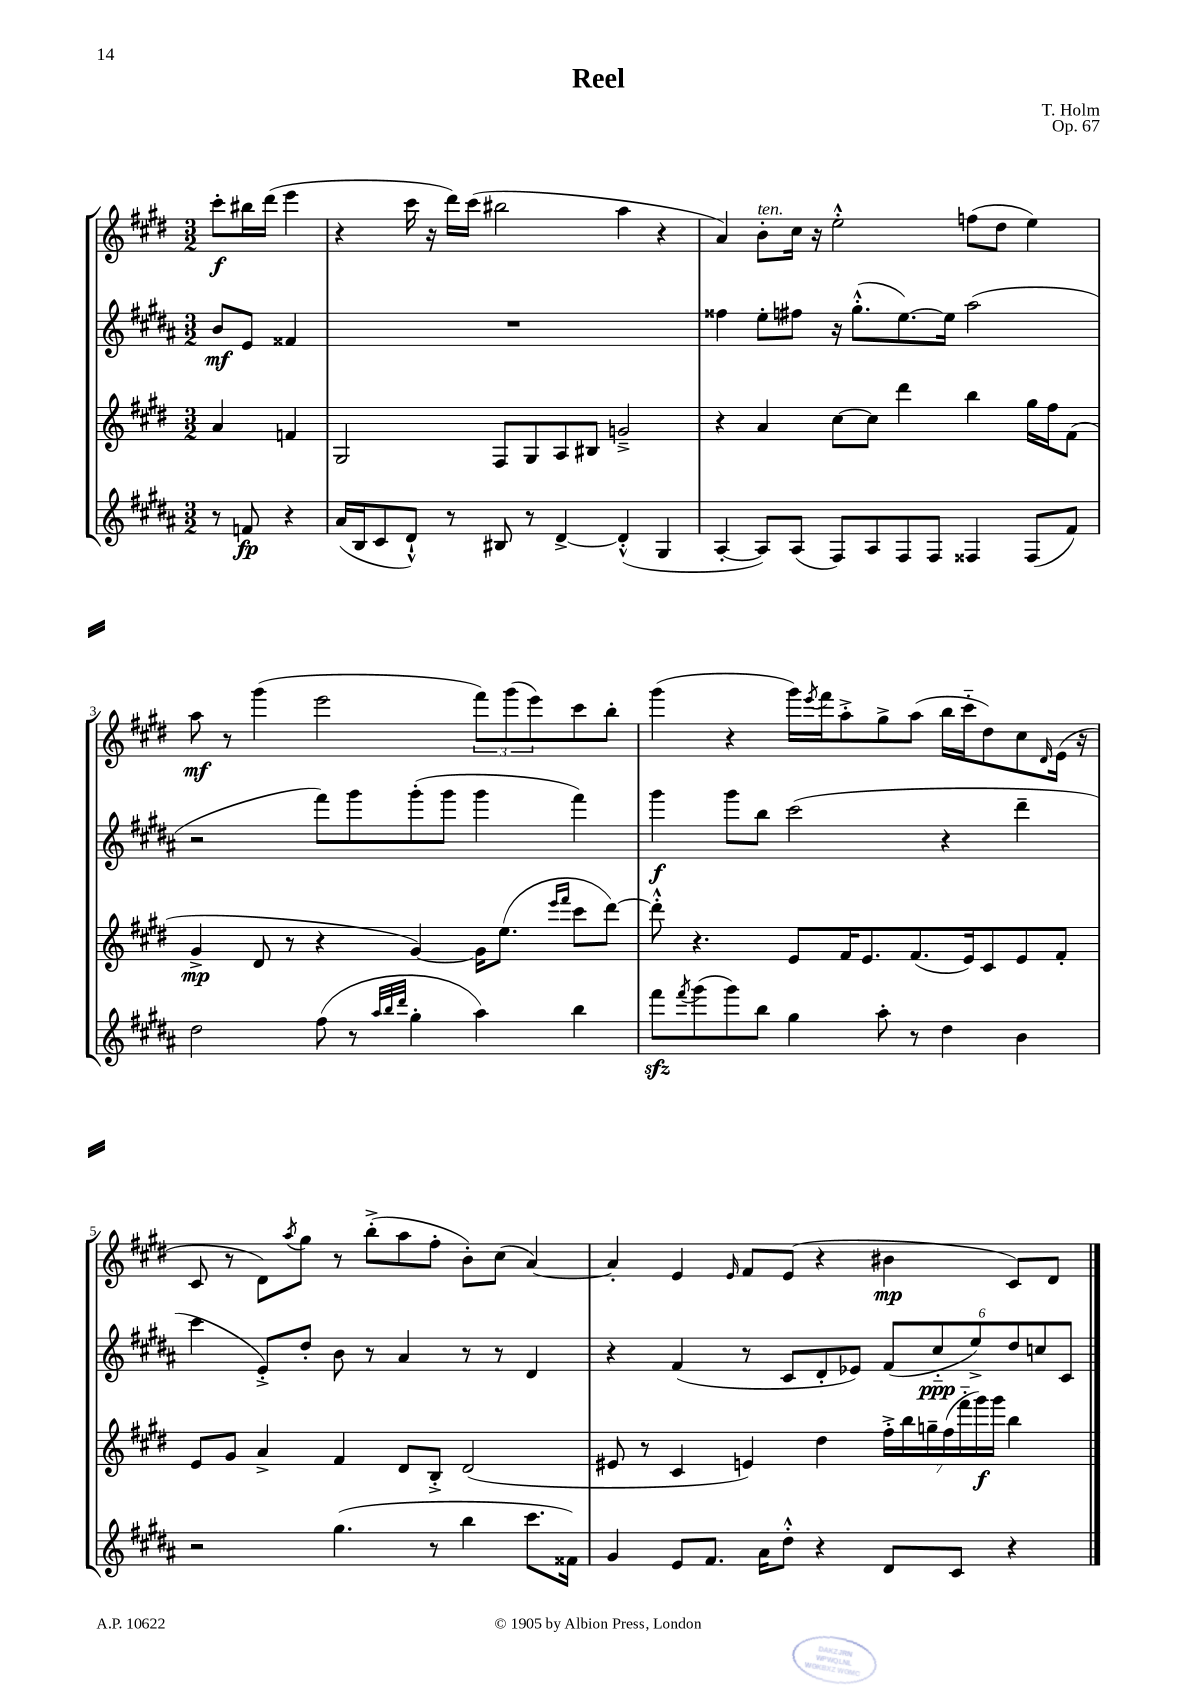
\header { title = "Reel" composer = "T. Holm" opus = "Op. 67" }
<<
\new StaffGroup <<
\new Staff = "s0" {
    \clef treble \key e \major \numericTimeSignature \time 3/2 \partial 2
    cis'''8-.\f bis''16 dis'''16( e'''4 |
    r4 cis'''16 r16 dis'''16) cis'''16( bis''2 a''4 r4 |
    a'4) b'8-.^\markup { \italic "ten." } cis''16 r16 e''2-.-^ f''8( dis''8 e''4) |
    a''8\mf r8 gis'''4( e'''2 \tuplet 3/2 { fis'''8) gis'''8( e'''8) } cis'''8 b''8-. |
    gis'''4( r4 gis'''16) \acciaccatura { e'''8 } fis'''16 a''8-.-> gis''8-> a''8( b''16 cis'''16-_ dis''8) cis''8 \grace { dis'16 } e'16( r16 |
    cis'8 r8 dis'8) \acciaccatura { a''8 } gis''8 r8 b''8-.->( a''8 fis''8-. b'8-.) cis''8( a'4~) |
    a'4-. e'4 \grace { e'16 } fis'8 e'8( r4 bis'4\mp cis'8) dis'8 \bar "|." |
}
\new Staff = "s1" {
    \clef treble \key b \major \numericTimeSignature \time 3/2 \partial 2
    b'8\mf e'8 fisis'4 |
    R1. |
    fisis''4 e''8-. fis''8 r16 gis''8.-.-^( e''8.~) e''16 ais''2( |
    r2 fis'''8) gis'''8 gis'''8-.( gis'''8 gis'''4 fis'''4) |
    gis'''4\f gis'''8 b''8 cis'''2( r4 dis'''4-- |
    cis'''4 e'8-.->) dis''8-. b'8 r8 ais'4 r8 r8 dis'4 |
    r4 fis'4( r8 cis'8 dis'8-. ees'8) \tuplet 6/4 { fis'8( cis''8-_\ppp e''8->) dis''8 c''8 cis'8 } \bar "|." |
}
\new Staff = "s2" {
    \clef treble \key e \major \numericTimeSignature \time 3/2 \partial 2
    a'4 f'4 |
    gis2 fis8 gis8 a8 bis8 g'2---> |
    r4 a'4 cis''8~ cis''8 dis'''4 b''4 gis''16 fis''16 fis'8( |
    gis'4->\mp dis'8 r8 r4 gis'4~) gis'16 e''8.( \grace { e'''16 fis'''16 } cis'''8 dis'''8~) |
    dis'''8-.-^ r4. e'8 fis'16 e'8. fis'8.( e'16) cis'8 e'8 fis'8-. |
    e'8 gis'8 a'4-> fis'4 dis'8 b8-.-> dis'2( |
    eis'8 r8 cis'4 e'4) dis''4 \tuplet 7/4 { fis''16-.-> b''16 g''16-- fis''16( fis'''16-_ gis'''16\f) gis'''16 } b''4 \bar "|." |
}
\new Staff = "s3" {
    \clef treble \key b \major \numericTimeSignature \time 3/2 \partial 2
    r8 f'8\fp r4 |
    ais'16( b16 cis'8 dis'8-!-^) r8 bis8 r8 dis'4~-> dis'4-.-^( gis4 |
    ais4~-. ais8) ais8( fis8) ais8 fis8 fis8 fisis4 fisis8( fis'8) |
    dis''2 fis''8( r8 \grace { ais''32 b''32 dis'''32 } gis''4-. ais''4) b''4 |
    fis'''8\sfz \acciaccatura { fis'''8 } gis'''8( gis'''8) b''8 gis''4 ais''8-. r8 dis''4 b'4 |
    r2 gis''4.( r8 b''4 cis'''8. fisis'16) |
    gis'4 e'8 fis'8. ais'16 dis''8-.-^ r4 dis'8 cis'8 r4 \bar "|." |
}
>>
>>
